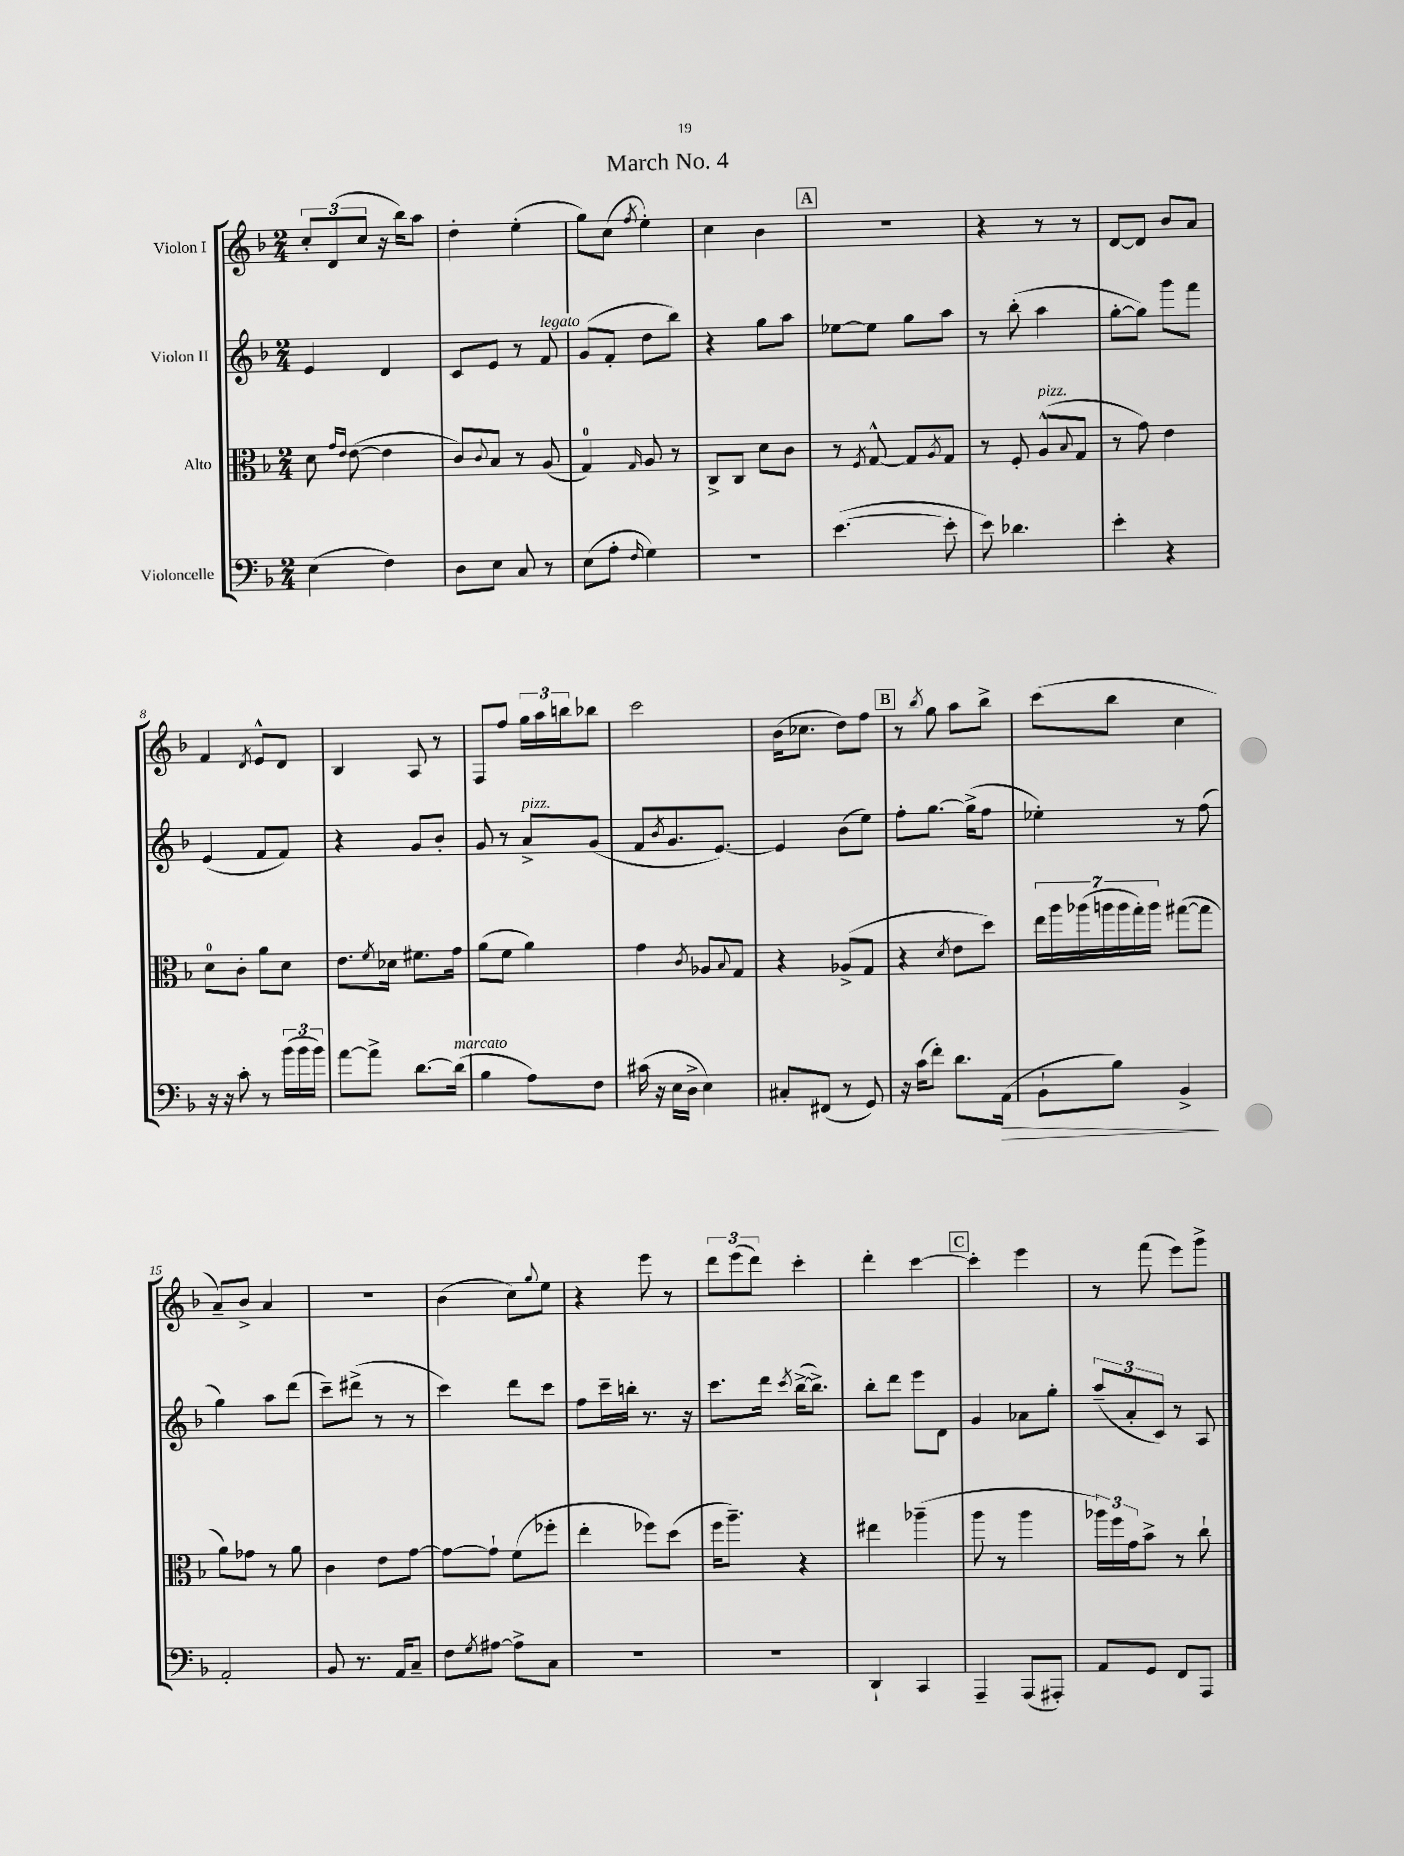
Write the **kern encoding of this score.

**kern	**kern	**kern	**kern
*staff4	*staff3	*staff2	*staff1
*clefF4	*clefC3	*clefG2	*clefG2
*k[b-]	*k[b-]	*k[b-]	*k[b-]
*M2/4	*M2/4	*M2/4	*M2/4
(4E	8d	4e	12cc'
.	.	.	(12d
.	16qqg	.	.
.	16qqe	.	.
.	([8e	.	.
.	.	.	12cc
4F)	4e]	4d	16r
.	.	.	16bb-)
.	.	.	8aa
=	=	=	=
8D	8c)	8c	4dd'
.	8qqc	.	.
8E	8B-	8e	.
8C	8r	8r	(4ee'
8r	(8A	8f	.
=	=	=	=
(8E	4G)	(8g	8gg)
8A'	.	8f'	(8cc
16qqF	16qqG	.	8qff
4G)	8A	8dd	4ee')
.	8r	8bb-)	.
=	=	=	=
2r	8C^	4r	4cc
.	8C	.	.
.	8d	8gg	4b-
.	8c	8aa	.
=	=	=	=
([4.e	8r	[8ee-	2r
.	8qF	.	.
.	[8G^^	8ee-]	.
.	8G]	8gg	.
.	8qA	.	.
8e']	8G	8aa	.
=	=	=	=
8e)	8r	8r	4r
4.d-	8F'	(8bb-'	.
.	(8A^^	4aa	8r
.	8qqB-	.	.
.	8G	.	8r
=	=	=	=
4e'	8r	[8gg'	[8d
.	8g)	8gg])	8d]
4r	4e	8ggg	8b-
.	.	8fff	8a
=	=	=	=
16r	8d	(4e	4f
16r	.	.	.
8c'	8c'	.	.
.	.	.	8qd
8r	8a	8f	8e^^
(24b-	8d	8f)	8d
24b-	.	.	.
24b-)	.	.	.
=	=	=	=
[8a	8.e	4r	4B-
8a^]	.	.	.
.	8qf	.	.
.	16d-	.	.
[8.d	8.f#	8g	8A
.	.	8b-'	8r
(16d]	16g	.	.
=	=	=	=
4B-	(8a	8g	8F
.	8f	8r	8ff
8A)	4a)	8a^	24gg
.	.	.	24aa
.	.	.	24bb
8F	.	(8g	8bb-
=	=	=	=
(16c#	4g	8f	2ccc
16r	.	.	.
.	.	8qb-	.
16E	.	8.g	.
16D^	.	.	.
.	8qc	.	.
4E)	8A-	.	.
.	.	[8.e)	.
.	8qqB-	.	.
.	8G	.	.
=	=	=	=
8C#'	4r	4e]	(16b-
.	.	.	8.cc-
(8FF#	.	.	.
8r	(8A-^	(8b-	8dd)
8GG)	8G	8ee)	8ff
=	=	=	=
16r	4r	8ff'	8r
(16c	.	.	.
.	.	.	8qbb-
8f')	.	[8.gg	8gg
.	8qd	.	.
8.d	8e	.	8aa
.	.	(16gg^]	.
.	8dd)	8ff	8bb-^
(16AA	.	.	.
=	=	=	=
8BB-`	28ee	4ee-')	(8ccc
.	28aa	.	.
.	(28aa-	.	.
.	28aa	.	.
8B-)	.	.	8bb-
.	28aa	.	.
.	28gg')	.	.
.	28aa	.	.
4BB-^	([8gg#	8r	4cc
.	8gg#]	(8ff	.
=	=	=	=
2AA'	8a)	4gg)	8a~)
.	8g-	.	8b-^
.	8r	8aa	4a
.	8a	(8ddd	.
=	=	=	=
8BB-	4c	8ccc~)	2r
8.r	.	(8ddd#^	.
.	8e	8r	.
16AA	.	.	.
8C~	[8g	8r	.
=	=	=	=
8F	8g_	4ccc)	(4b-
8qG	.	.	.
[8A#	8g`]	.	.
8A#^]	(8f	8ddd	8cc)
.	.	.	8qqgg
8C	8ff-'	8ccc	8ee
=	=	=	=
2r	4ee'	8ff	4r
.	.	16ccc~	.
.	.	16bb'	.
.	8ff-)	8.r	8eee
.	(8dd	.	8r
.	.	16r	.
=	=	=	=
2r	16ff	8.ccc	12ddd
.	8.aa~)	.	.
.	.	.	(12eee
.	.	.	12ddd)
.	.	16ddd	.
.	.	8qccc	.
.	4r	([16bb-^	4ccc'
.	.	8.bb-^])	.
=	=	=	=
4DD`	4ee#	8bb-'	4ddd'
.	.	8ddd	.
4CC	(4aa-~	8eee	[4ccc
.	.	8d	.
=	=	=	=
4AAA~	8aa	4g	4ccc']
.	8r	.	.
(8AAA	4aa	8a-	4eee
8AAA#')	.	8gg'	.
=	=	=	=
8AA	24aa-)	(12aa~	8r
.	24ff	.	.
.	24g	12a'	.
8GG	8b-^	.	(8fff
.	.	12c)	.
8FF	8r	8r	8eee)
8AAA	8cc`	8A	8ggg^
==	==	==	==
*-	*-	*-	*-
